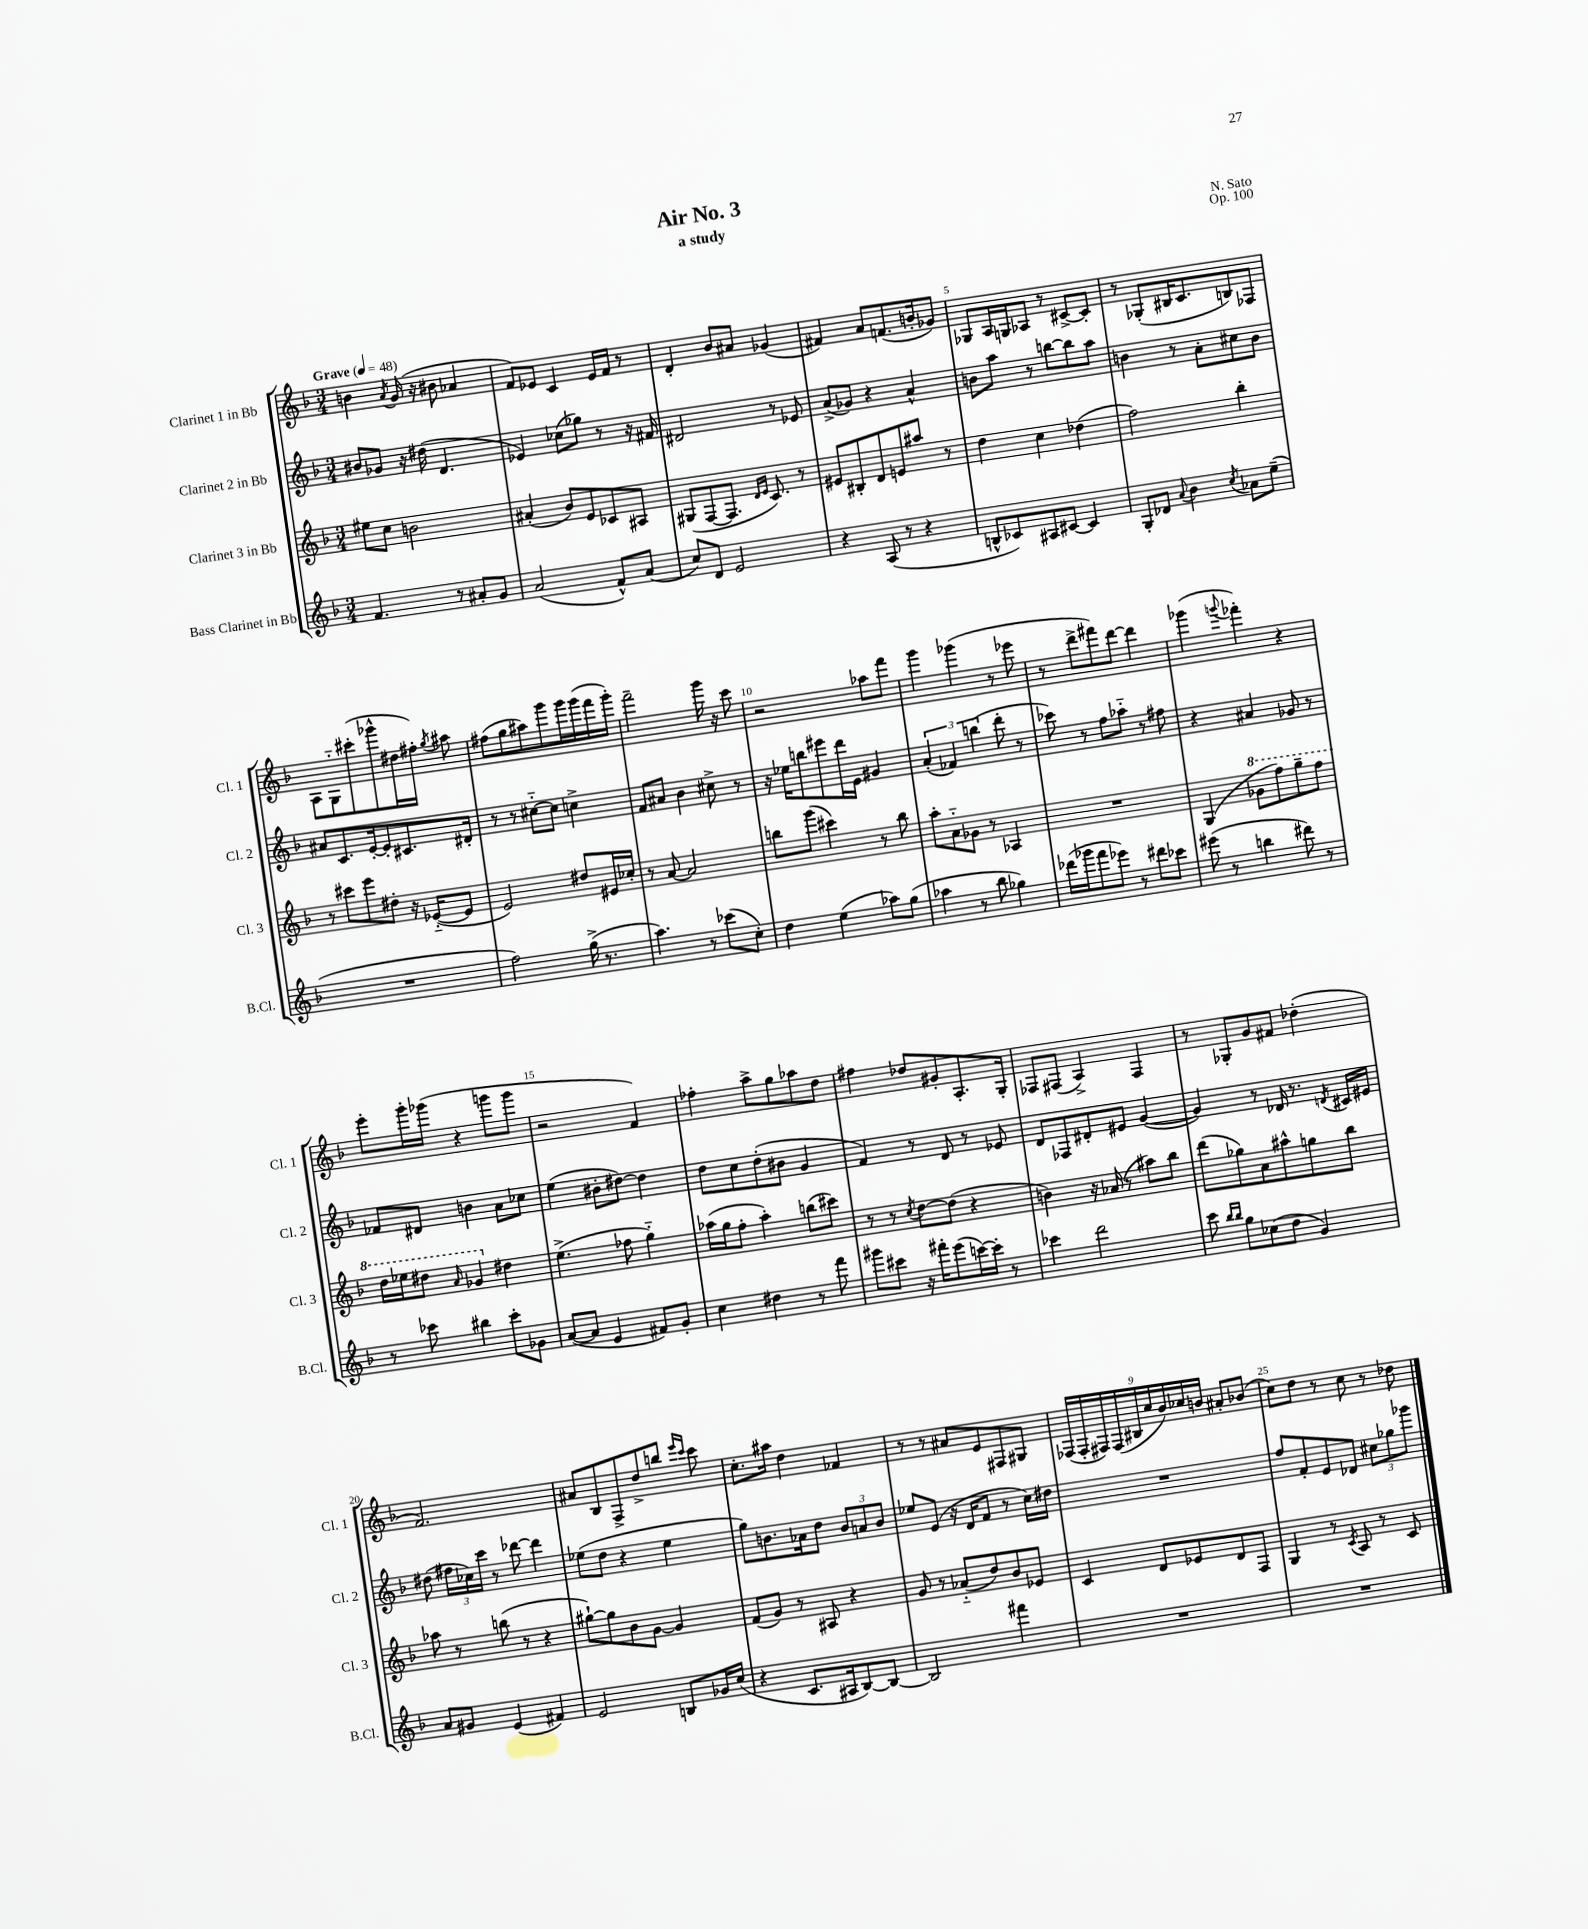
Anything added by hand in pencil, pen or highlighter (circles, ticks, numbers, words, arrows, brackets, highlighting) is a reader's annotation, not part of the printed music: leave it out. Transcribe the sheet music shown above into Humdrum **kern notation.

**kern	**kern	**kern	**kern
*staff4	*staff3	*staff2	*staff1
*clefG2	*clefG2	*clefG2	*clefG2
*k[b-]	*k[b-]	*k[b-]	*k[b-]
*M3/4	*M3/4	*M3/4	*M3/4
*MM48	*MM48	*MM48	*MM48
4.f/	8ee#\L	8b#/L	4b\
.	8cc\J	8g-/J	.
.	.	.	8qa/
.	2b\	16r	(16g/
.	.	(16dd#\	16r
8r	.	4.d/	8b#\
8a#'/L	.	.	4a-/
8g/J	.	.	.
=	=	=	=
(2a/	(4a#'/	4e-/)	8f/L)
.	.	.	8e-/J
.	8b-/L)	(8cc-\L	4c/
.	8e/	8gg-\J)	.
8f^^/L)	8c-/	8r	16e-/LL
.	.	.	16f/JJ
(8a/J	8A#/J	16r	8r
.	.	16f#/	.
=	=	=	=
8cc/L)	(8G#/L	2d#/	4d'/
8d/J	[8F/	.	.
2e/	8.F/]J	.	8b-/L
.	.	.	8a#/J
.	16qqd/LL	.	.
.	16qqe/JJ	.	.
.	8.c/)	.	.
.	.	8r	(4g-/
.	8r	8e-/	.
=	=	=	=
4r	8e#/L	(8a^/L	4f#/)
.	8B#'/	8g-/J)	.
(8A/	8d/	4r	8a/L
8r	8e/	.	(8.f/
4r	8aa#/J	4a^^/	.
.	.	.	16b'/k
.	8r	.	8g-/J)
=	=	=	=
8B^^/L	4dd\	8b\L	8G-/L
8c-/)	.	8aa\J	16A/L
.	.	.	16G/J
8A#/	4cc\	8r	8A-/J
[8c#/J	.	[8bb\L	8r
4c#/]	(4dd-\	8bb\]	[8c#^/L
.	.	8aa\J	8c#'/]J
=	=	=	=
8G'/L	2ff\)	4b\	8r
8d-/J	.	.	(8G-'/L
8qqa/	.	.	.
4b-\	.	8r	16B#/K
.	.	.	8.c/
.	.	8a'\L	.
8qcc/	.	.	.
8a-\L	4bb-'\	8cc#\	8B/)
(8ee~\J	.	8b\J	8F-/J
=	=	=	=
2.r	8r	8a#/L	8A\L
.	8ccc#\L	8.c/	8G'~\
.	8eee\	.	(8ccc#'\
.	.	[16e'/k	.
.	8dd#'\J	8e'/]	8ggg-^^\
.	16r	8.c#/	16dd#\L
.	([16e-'~/LK	.	16ff#'\JJ)
.	.	.	8qgg/
.	8e-/]J	.	8aa#\
.	.	16d#'/Jk	.
=	=	=	=
2ff\)	2e/)	8r	(8ff#\L
.	.	8r	8gg\
.	.	[8cc#'~\L	8aa#\)
.	.	8cc#\]J	8ggg\
(16gg^\	8dd#/L	4cc^\	16ggg\L
8.r	.	.	(16ggg\
.	16e#/L	.	16fff\
.	16cc-'/JJ	.	16ggg'\JJ)
=	=	=	=
4.aa\)	8r	8f/L	2fff~\
.	[8a/	8a#/J	.
.	2a/]	4b-\	.
8r	.	.	.
(8ccc-\L	.	8cc#^\	16ggg\
.	.	.	16r
8cc'\J)	.	8r	8ccc\
=	=	=	=
4dd\	8bb\L	16r	2r
.	.	16ee-\LK	.
.	(8ggg\J	8bb\	.
(4ee\	4ccc#\)	8eee#\	.
.	.	16ddd\L	.
.	.	16e\JJ	.
8aa-\L)	8r	4g#/	8aa-\L
(8gg\J	8bb\	.	8fff\J
=	=	=	=
4aa-\	8aa'\L	(6a'/	4ggg\
.	8a'~\	.	.
.	.	6f-/)	.
8r	8g-\J	.	(4ggg-\
.	.	(6bb\	.
8bb-\	8r	.	.
4gg-\)	4A-/	8ddd'\	8r
.	.	8r	8eee-\
=	=	=	=
(16ddd-\LL	2.r	8ccc-\)	8r
16ggg-\J	.	.	.
8fff\	.	8r	8ddd^\L
8eee-\J)	.	8ff\L	8fff#\)
8r	.	8aa-'~\J	[8ddd\J
8ddd#\L	.	8r	4ddd\]
8ccc-\J	.	8ff#\	.
=	=	=	=
(8eee#\	(4G/	4r	(4ggg-\
8r	.	.	.
.	.	.	8qqggg/
4bb\	8gg-\L	4a#/	4fff-'\)
.	8fff\)	.	.
8ddd#\)	8ggg~\	8g-/	4r
8r	8fff\J	8r	.
=	=	=	=
8r	16ddd\LL	8f-/L	8eee'\L
.	16eee-\J	.	.
8ccc-\	8ddd#\J	8d#/J	16ggg'\L
.	.	.	(16ggg-\JJ
.	16qqaa/	.	.
4bb#\	4gg-/	4b\	4r
8ccc-'\L	4dd#\	8a\L	8ggg\L
8g-\J	.	8cc-\J	8ggg\J
=	=	=	=
([8a/L	(4.ee^\	(4ee\	2r
8a/]J	.	.	.
4e/	.	8b#'\L	.
.	8ff-\	[8dd#\J)	.
8f#/L)	4gg'~\)	4dd#\]	4f/)
8g'/J	.	.	.
=	=	=	=
4cc\	(16aa-\LL	8dd\L	4ff-'\
.	16gg\J	.	.
.	8ff'\J	8cc\	.
4dd#\	4aa-'\)	(8dd'\	8aa^\L
.	.	8b#\J	8gg\
8r	(8bb\L	4g/	8aa-\
8fff\	8ccc#\J)	.	8dd\J
=	=	=	=
8ggg#\L	8r	4f/)	4ff#\
8ccc#\J	8r	.	.
.	8qcc/	.	.
16r	[8dd\L	8r	8dd-/L
16fff#'\LK	.	.	.
(8eee\	(8dd\]J	8d/	8g#'/
[16ccc\L)	4r	8r	8.A'/
16ccc'\]JJ	.	.	.
8r	.	8e-/	.
.	.	.	16G'/Jk
=	=	=	=
4ccc-\	4b\)	8d/L	8F-/L
.	.	8F-/	(8F#/J
2ddd\	16r	8d#'/	4A^/)
.	(16a-/	.	.
.	8r	8e#/J	.
.	8aa#\L)	([4g/	4F#/
.	8bb-\J	.	.
=	=	=	=
8ccc\	(8ddd\L	4g/])	8r
16qqbb-/LL	.	.	.
16qqbb-/JJ	.	.	.
8gg\L	8gg-\)	.	8G-'/L
(8cc-\	8a\	8r	8g/
8dd\J	8aa#^^\	16d-/	8f#/J
.	.	8.r	.
4g/)	8gg\	.	(4dd-'\
.	.	8qd/	.
.	8bb-\J	16c#/LL	.
.	.	16e#/JJ	.
=	=	=	=
8a/L	8aa-\	(8dd#\	2.f/)
8g#/J	8r	24ff#\LL	.
.	.	24cc-\)	.
.	.	24ccc\JJ	.
(4e/	(8bb\	8r	.
.	8r	[8ddd-\	.
4f#/)	4r	4ddd-\]	.
=	=	=	=
2e/	[8gg#`\L)	(8ee-\L	8a#/L
.	8gg#\]	8dd\J	8B-/
.	8b-\	4r	8F^/
.	[8g\J	.	8dd^/
8B/L	4g/]	4ee-\	8bb/J
.	.	.	16qqeee/LL
.	.	.	16qqccc/JJ
16g-/L	.	.	8ccc\
(16cc/JJ	.	.	.
=	=	=	=
4r	(8f/L	8gg\L)	8.cc'\L
.	8g/J)	8.b\	.
.	.	.	16aa#\Jk
8.c/L	8r	.	4dd\
.	.	16a-\k	.
.	8A#/	8dd\J	.
16A#/k	.	.	.
[8B-/)	4r	12b/L	4f-/
.	.	12a/	.
8B-/_J	.	.	.
.	.	12b/J	.
=	=	=	=
2B-/]	8g/	8ee-/L	8r
.	8r	(8e/J	8r
.	(8a-'~/L	16r	8a#/L
.	.	16d/LK	.
.	8dd/)	8f/J	8e/
4fff#\	8b-/	8r	8F#/
.	8e-/J	16cc\LL)	8G#/J
.	.	16dd#\JJ	.
=	=	=	=
2.r	4c/	2.r	(18F-/LL
.	.	.	18F-'/
.	.	.	18F#/)
.	.	.	(18F#/
.	.	.	18B#/
.	8d/L	.	.
.	.	.	18cc/
.	.	.	18b-/)
.	8e-/	.	.
.	.	.	18cc-/
.	.	.	18b/JJ
.	8d/	.	8a#'/L
.	8F/J	.	(8b-/J
=	=	=	=
2.r	4G/	8ff/L	8cc\L)
.	.	8f'/	8dd\J
.	8r	8e/	8r
.	8qc/	.	.
.	8A/	8d-/J	8cc\
.	8r	12cc#\L	8r
.	.	12gg-\	.
.	8c/	.	8dd-\
.	.	12ggg-\J	.
==	==	==	==
*-	*-	*-	*-
